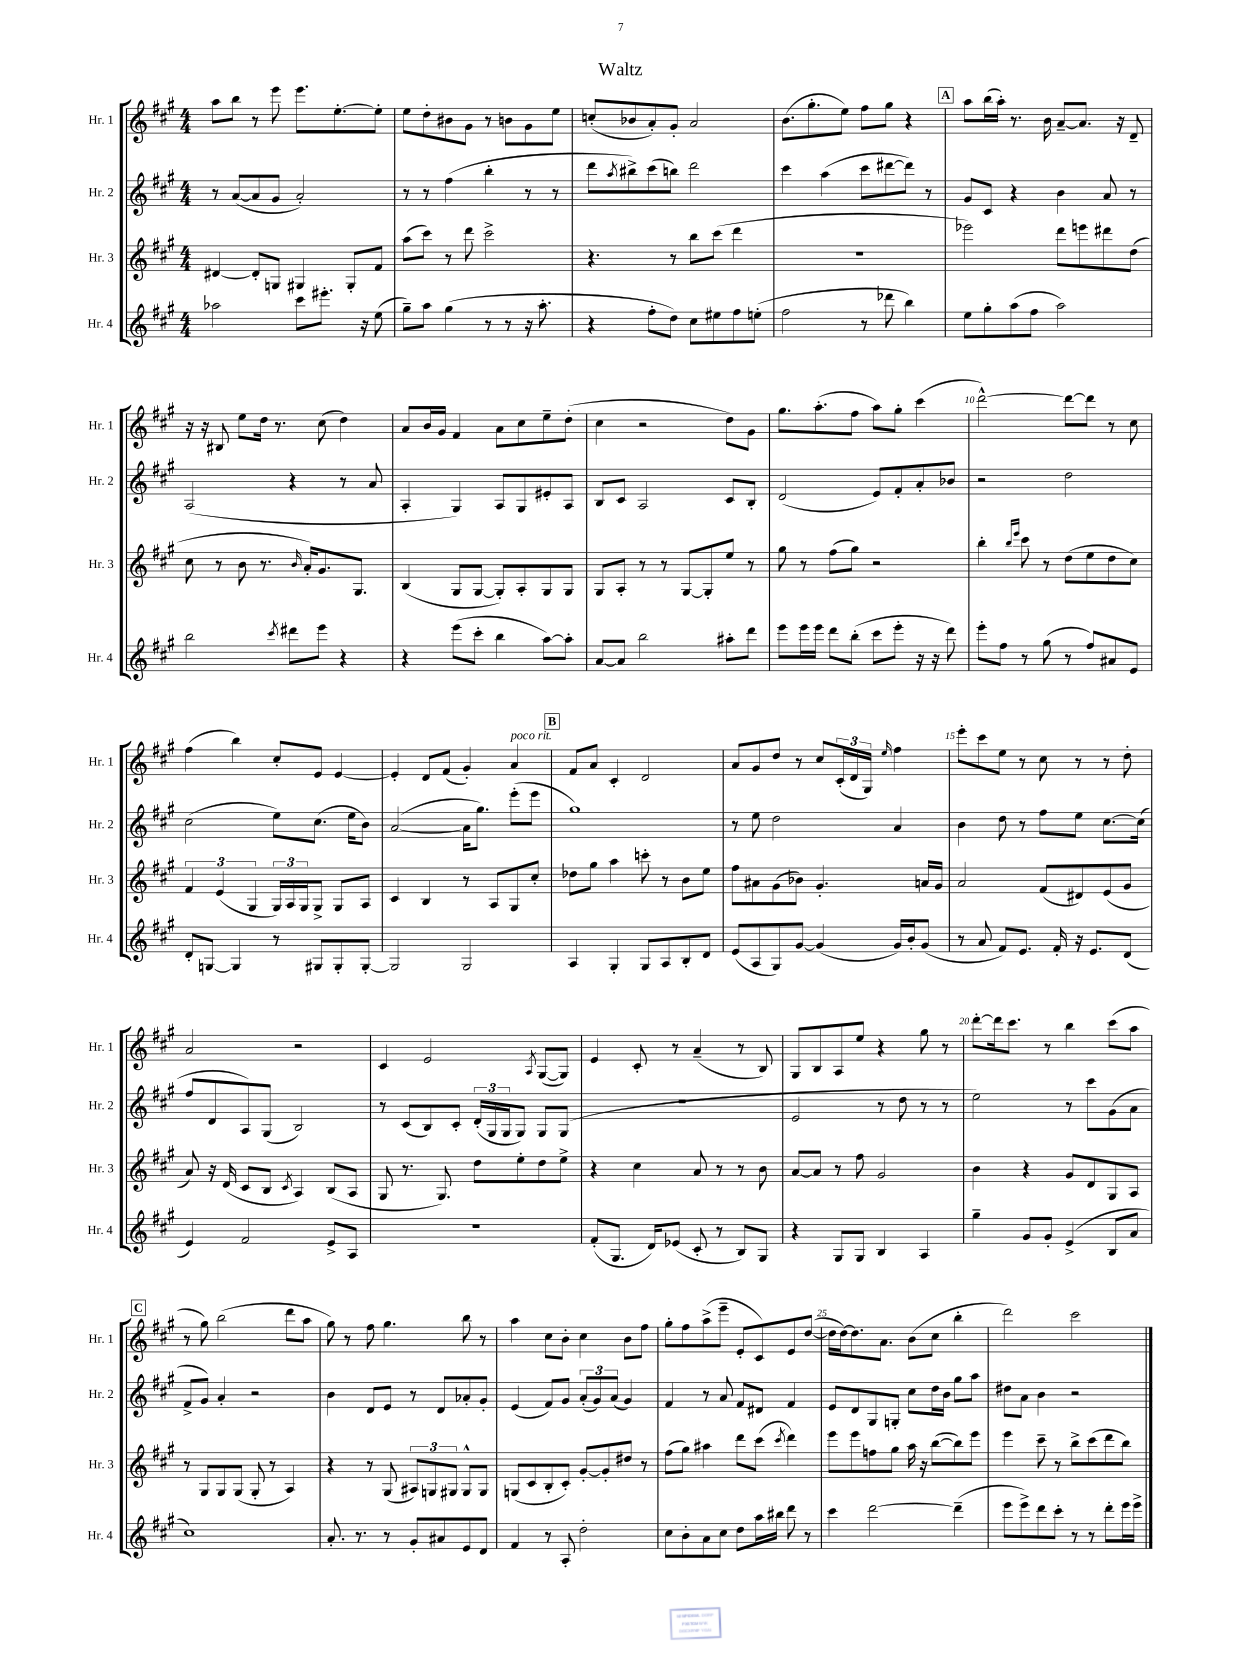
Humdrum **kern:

**kern	**kern	**kern	**kern
*staff4	*staff3	*staff2	*staff1
*clefG2	*clefG2	*clefG2	*clefG2
*k[f#c#g#]	*k[f#c#g#]	*k[f#c#g#]	*k[f#c#g#]
*M4/4	*M4/4	*M4/4	*M4/4
2aa-	[4d#	8r	8aa
.	.	([8a	8bb
.	8d#']	8a]	8r
.	8G	8g#	8eee
8ccc#	4G#	2a')	8.eee
8.eee#'	.	.	.
.	.	.	[8.ee'
.	8G#'	.	.
16r	.	.	.
(8ee	8f#	.	8ee']
=	=	=	=
8gg#~)	(8aa	8r	8ee
8aa	8ccc#)	8r	8dd'
(4gg#	8r	(4ff#	8b#
.	8ddd	.	8g#
8r	2ccc#^	4bb'	8r
8r	.	.	8b
16r	.	8r	8g#
8.aa'	.	.	.
.	.	8r	8ee
=	=	=	=
4r	4.r	8ddd	(8cc'
.	.	8qaa	.
.	.	8bb#^)	8b-
8ff#'	.	(8ccc#	8a')
8dd)	8r	8bb)	8g#'
8cc#	8bb	2ddd	2a
8ee#	(8ccc#	.	.
8ff#	4ddd	.	.
(8ee'	.	.	.
=	=	=	=
2ff#	1r	4ccc#	(8.b
.	.	.	8.gg#'
.	.	(4aa	.
.	.	.	8ee)
8r	.	8ccc#	8ff#
8ddd-	.	[8ddd#	8gg#
4bb)	.	8ddd#])	4r
.	.	8r	.
=	=	=	=
8ee	2eee-)	8g#	8aa
8gg#'	.	8c#	(16bb
.	.	.	16aa')
(8aa	.	4r	8.r
8ff#	.	.	.
.	.	.	16b
2aa)	8ddd	4b	[8a~
.	8eee	.	8.a]
.	8ddd#	8a	.
.	.	.	16r
.	(8dd	8r	8d~
=	=	=	=
2bb	8cc#	(2A	16r
.	.	.	16r
.	8r	.	8B#
.	8b	.	8ee
.	8.r	.	16dd
.	.	.	8.r
8qccc#	.	.	.
8ddd#	.	4r	.
.	16qqb	.	.
.	16a')	.	.
8eee	8.g#	.	(8cc#
4r	.	8r	4dd)
.	8.G#	.	.
.	.	8a	.
=	=	=	=
4r	(4B	4A'	8a
.	.	.	16b
.	.	.	16g#
(8eee	8G#	4G#)	4f#
8ccc#'	[8G#	.	.
4bb	8G#'])	8A	8a
.	8A'	8G#	8cc#
[8aa)	8G#	8e#'	8ee~
8aa']	8G#	8A	(8dd'
=	=	=	=
[8a	8G#	8B	4cc#
8a]	8A'	8c#	.
2bb	8r	2A	2r
.	8r	.	.
.	[8G#	.	.
.	8G#']	.	.
8aa#'	8ee	8c#	8dd)
8ddd	8r	8B'	8g#
=	=	=	=
8eee	8gg#	(2d	8.gg#
16eee	8r	.	.
16eee	.	.	(8.aa'
8ddd	(8ff#	.	.
(8bb'	8gg#)	.	8ff#
8ccc#	2r	8e)	8aa)
8eee'	.	8f#'	8gg#'
16r	.	8a'	(4ccc#
16r	.	.	.
8ddd)	.	8b-	.
=	=	=	=
8eee'	4bb'	2r	[2ddd^^)
8ff#	.	.	.
.	16qqbb	.	.
.	16qqeee	.	.
8r	8ccc#	.	.
(8gg#	8r	.	.
8r	(8dd	2dd	8ddd_
8ff#)	8ee	.	8ddd]
8a#	8dd	.	8r
8e	8cc#)	.	8cc#
=	=	=	=
8d'	6f#	(2cc#	(4ff#
[8G	.	.	.
.	(6e	.	.
4G]	.	.	4bb)
.	6G#	.	.
8r	24G#)	8ee)	8cc#'
.	24A	.	.
.	24G#	.	.
8G#	8G#^	(8.cc#	8e
8G#'	8G#	.	[4e
.	.	16ee	.
[8G#'	8A	8b)	.
=	=	=	=
2G#]	4c#	([2a	4e']
.	4B	.	8d
.	.	.	(8f#
2G#	8r	16a]	4g#')
.	.	8.gg#)	.
.	8A	.	.
.	8G#	(8eee'	4a
.	8cc#'	8eee	.
=	=	=	=
4A	8dd-	1gg#)	8f#
.	8gg#	.	8a
4G#'	4aa	.	4c#'
8G#	8ccc'	.	2d
8A	8r	.	.
8B'	8b	.	.
8d	8ee	.	.
=	=	=	=
(8e	8ff#	8r	8a
8A	8a#	8ee	8g#
8G#)	(8g#	2dd	8dd
[8g#	8b-)	.	8r
(4g#]	4.g#'	.	8cc#
.	.	.	(24c#'
.	.	.	24d
.	.	.	24G#)
.	.	.	16qqee
16g#)	.	4a	4ff#
16b'	.	.	.
(8g#	16a	.	.
.	16g#	.	.
=	=	=	=
8r	2a	4b	8eee'
8a	.	.	8ccc#
8f#)	.	8dd	8ee
8.e	.	8r	8r
.	(8f#	8ff#	8cc#
16f#'	.	.	.
16r	8d#)	8ee	8r
8.e	.	.	.
.	(8e	[8.cc#	8r
(8d	8g#	.	8dd'
.	.	(16cc#]	.
=	=	=	=
4e)	8a)	8ff#	2a
.	16r	8d	.
.	(16d	.	.
2f#	8c#	8A)	.
.	8B	(8G#	.
.	8qc#	.	.
.	4A)	2B)	2r
8e^	(8B	.	.
8A	8A	.	.
=	=	=	=
1r	8G#	8r	4c#
.	8.r	(8c#	.
.	.	8B)	2e
.	8.G#)	.	.
.	.	8c#'	.
.	8dd	(24d'	.
.	.	24G#	.
.	.	24G#	.
.	8ee'	8G#)	.
.	.	.	8qA
.	8dd	8G#	([8G#
.	8ee^	(8G#	8G#])
=	=	=	=
(8f#'	4r	1r	4e
8.G#	.	.	.
.	4cc#	.	8c#'
16d)	.	.	.
(8e-	.	.	8r
8c#'	8a	.	(4a~
8r	8r	.	.
8B)	8r	.	8r
8G#	8b	.	8B)
=	=	=	=
4r	[8a	2e	8G#
.	8a]	.	8B
8G#	8r	.	8A
8G#	8ff#	.	8ee
4B	2g#	8r	4r
.	.	8dd	.
4A	.	8r	8gg#
.	.	8r	8r
=	=	=	=
4gg#~	4b	2ee)	[8ddd'
.	.	.	16ddd]
.	.	.	8.ccc#
8g#	4r	.	.
8g#'	.	.	8r
(4e^	8g#	8r	4bb
.	8d	8ccc#	.
8B	8G#	(8g#	(8ccc#
8a	8A	8a	8aa
=	=	=	=
1cc#)	8r	8f#^	8r
.	8G#	8g#)	8gg#)
.	8G#	4a'	(2bb
.	(8G#	.	.
.	8G#'	2r	.
.	8r	.	.
.	4A)	.	8ddd
.	.	.	8aa
=	=	=	=
8.a'	4r	4b	8gg#)
.	.	.	8r
8.r	.	.	.
.	8r	8d	8ff#
8r	(8G#	8e	4.gg#
8g#'	12A#)	8r	.
.	12G	.	.
8a#	.	8d	.
.	12G#	.	.
8e	8G#^^	8a-'	8bb
8d	8G#	8g#'	8r
=	=	=	=
4f#	(8G	(4e	4aa
.	8c#	.	.
8r	8B'	8f#)	8cc#
8A'	8c#')	8g#	8b'
2dd'	[8g#'	(12a'	4cc#
.	.	12g#)	.
.	8g#']	.	.
.	.	(12a	.
.	8dd#	4g#)	8b
.	8r	.	8ff#
=	=	=	=
8cc#	(8ff#	4f#	8gg#'
8b'	8gg#)	.	8ff#
8a	4aa#	8r	(8aa^
8cc#	.	8a	8eee~
8dd	8ddd	8f#	8e'
16aa	(8ccc#	8d#	8c#)
16bb#	.	.	.
.	8qccc#	.	.
8ddd	4ddd)	4f#	8e
8r	.	.	([8dd
=	=	=	=
4ccc#	8eee	8e	16dd]
.	.	.	[16dd)
.	8eee	8d	8.dd]
[2ddd	8ff	8G#	.
.	.	.	8.a
.	8gg#	8G'	.
.	16aa	8cc#	(8b
.	16r	.	.
.	([8bb	16dd	8cc#
.	.	16b	.
(4ddd~]	8bb])	8gg#	4bb'
.	8eee	8aa	.
=	=	=	=
8eee	4eee	8dd#	2ddd)
8eee^)	.	8a	.
8ddd	8ccc#~	4b	.
8ccc#'	8r	.	.
8r	8bb^	2r	2ccc#
8r	(8ccc#	.	.
8ddd'	8ddd	.	.
16eee	8bb)	.	.
16eee^	.	.	.
==	==	==	==
*-	*-	*-	*-
